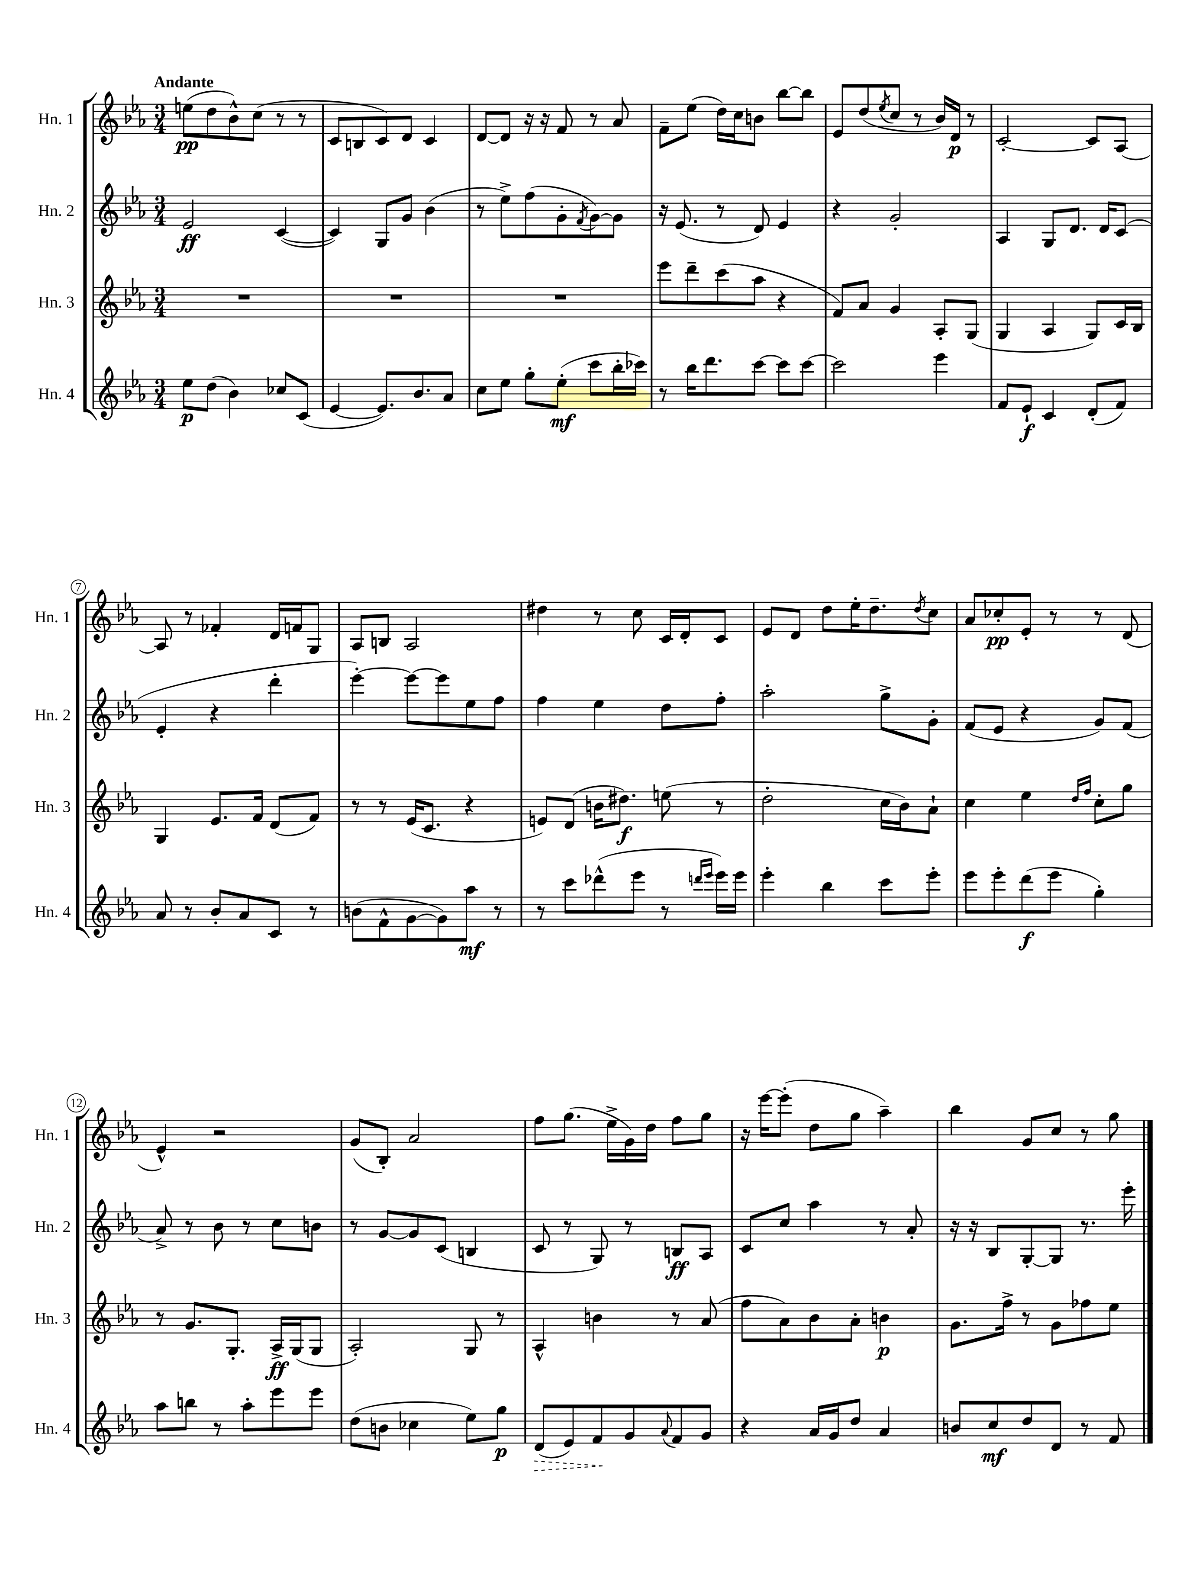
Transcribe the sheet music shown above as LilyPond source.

<<
\new StaffGroup <<
\new Staff = "s0" \with { instrumentName = "Hn. 1" shortInstrumentName = "Hn. 1" } {
    \clef treble \key ees \major \numericTimeSignature \time 3/4 \tempo "Andante"
    e''8\pp( d''8 bes'8-^) c''8( r8 r8 |
    c'8 b8 c'8) d'8 c'4 |
    d'8~ d'8 r16 r16 f'8 r8 aes'8 |
    f'8-- ees''8( d''16) c''16 b'8 bes''8~ bes''8 |
    ees'8 d''8( \acciaccatura { ees''8 } c''8 r8 bes'16) d'16\p r8 |
    c'2~-. c'8 aes8~ |
    aes8 r8 fes'4-. d'16 f'16 g8 |
    aes8 b8 aes2 |
    dis''4 r8 c''8 c'16 d'16-. c'8 |
    ees'8 d'8 d''8 ees''16-. d''8.-- \acciaccatura { d''8 } c''8 |
    aes'8 ces''8-.\pp ees'8-. r8 r8 d'8( |
    ees'4-^) r2 |
    g'8( bes8-.) aes'2 |
    f''8 g''8.( ees''16-> g'16) d''16 f''8 g''8 |
    r16 ees'''16~ ees'''8-.( d''8 g''8 aes''4--) |
    bes''4 g'8 c''8 r8 g''8 \bar "|." |
}
\new Staff = "s1" \with { instrumentName = "Hn. 2" shortInstrumentName = "Hn. 2" } {
    \clef treble \key ees \major \numericTimeSignature \time 3/4
    ees'2\ff c'4~( |
    c'4) g8 g'8 bes'4( |
    r8 ees''8->) f''8( g'8-. \acciaccatura { f'8 } g'8~) g'8 |
    r16 ees'8.( r8 d'8) ees'4 |
    r4 g'2-. |
    aes4 g8 d'8. d'16 c'8( |
    ees'4-. r4 d'''4-. |
    ees'''4~-.) ees'''8~ ees'''8 ees''8 f''8 |
    f''4 ees''4 d''8 f''8-. |
    aes''2-. g''8-> g'8-. |
    f'8( ees'8 r4 g'8) f'8( |
    aes'8->) r8 bes'8 r8 c''8 b'8 |
    r8 g'8~ g'8 c'8( b4 |
    c'8 r8 g8) r8 b8\ff aes8 |
    c'8 c''8 aes''4 r8 aes'8-. |
    r16 r16 bes8 g8~-. g8 r8. ees'''16-. \bar "|." |
}
\new Staff = "s2" \with { instrumentName = "Hn. 3" shortInstrumentName = "Hn. 3" } {
    \clef treble \key ees \major \numericTimeSignature \time 3/4
    R2. |
    R2. |
    R2. |
    ees'''8 d'''8-- c'''8( aes''8 r4 |
    f'8) aes'8 g'4 aes8-. g8( |
    g4 aes4 g8) c'16 bes16 |
    g4 ees'8. f'16 d'8( f'8) |
    r8 r8 ees'16( c'8. r4 |
    e'8) d'8( b'16 dis''8.\f) e''8( r8 |
    d''2-. c''16 bes'16) aes'8-! |
    c''4 ees''4 \grace { d''16 f''16 } c''8-. g''8 |
    r8 g'8. g8.-. aes16->\ff g16( g8 |
    aes2-.) g8 r8 |
    aes4-^ b'4 r8 aes'8( |
    f''8 aes'8) bes'8 aes'8-. b'4\p |
    g'8. f''16-> r8 g'8 fes''8 ees''8 \bar "|." |
}
\new Staff = "s3" \with { instrumentName = "Hn. 4" shortInstrumentName = "Hn. 4" } {
    \clef treble \key ees \major \numericTimeSignature \time 3/4
    ees''8\p d''8( bes'4) ces''8 c'8( |
    ees'4~ ees'8.) bes'8. aes'8 |
    c''8 ees''8 g''8-. ees''8-.\mf( c'''8 bes''16-. ces'''16) |
    r8 bes''16 d'''8. c'''8~ c'''8 c'''8~ |
    c'''2 ees'''4 |
    f'8 ees'8-!\f c'4 d'8-.( f'8) |
    aes'8 r8 bes'8-. aes'8 c'8 r8 |
    b'8( f'8-^ g'8~ g'8) aes''8\mf r8 |
    r8 c'''8 des'''8-^( ees'''8 r8 \grace { d'''16 ees'''16 } ees'''16) ees'''16 |
    ees'''4-. bes''4 c'''8 ees'''8-. |
    ees'''8 ees'''8-. d'''8\f( ees'''8 g''4-.) |
    aes''8 b''8 r8 aes''8-. ees'''8 ees'''8 |
    d''8( b'8 ces''4 ees''8) g''8\p |
    \once \override Hairpin.style = #'dashed-line d'8\>( ees'8) f'8\! g'8 \appoggiatura { aes'8 } f'8 g'8 |
    r4 aes'16 g'16 d''8 aes'4 |
    b'8 c''8\mf d''8 d'8 r8 f'8 \bar "|." |
}
>>
>>
\layout { \context { \Score \override BarNumber.stencil = #(make-stencil-circler 0.1 0.3 ly:text-interface::print) } }
